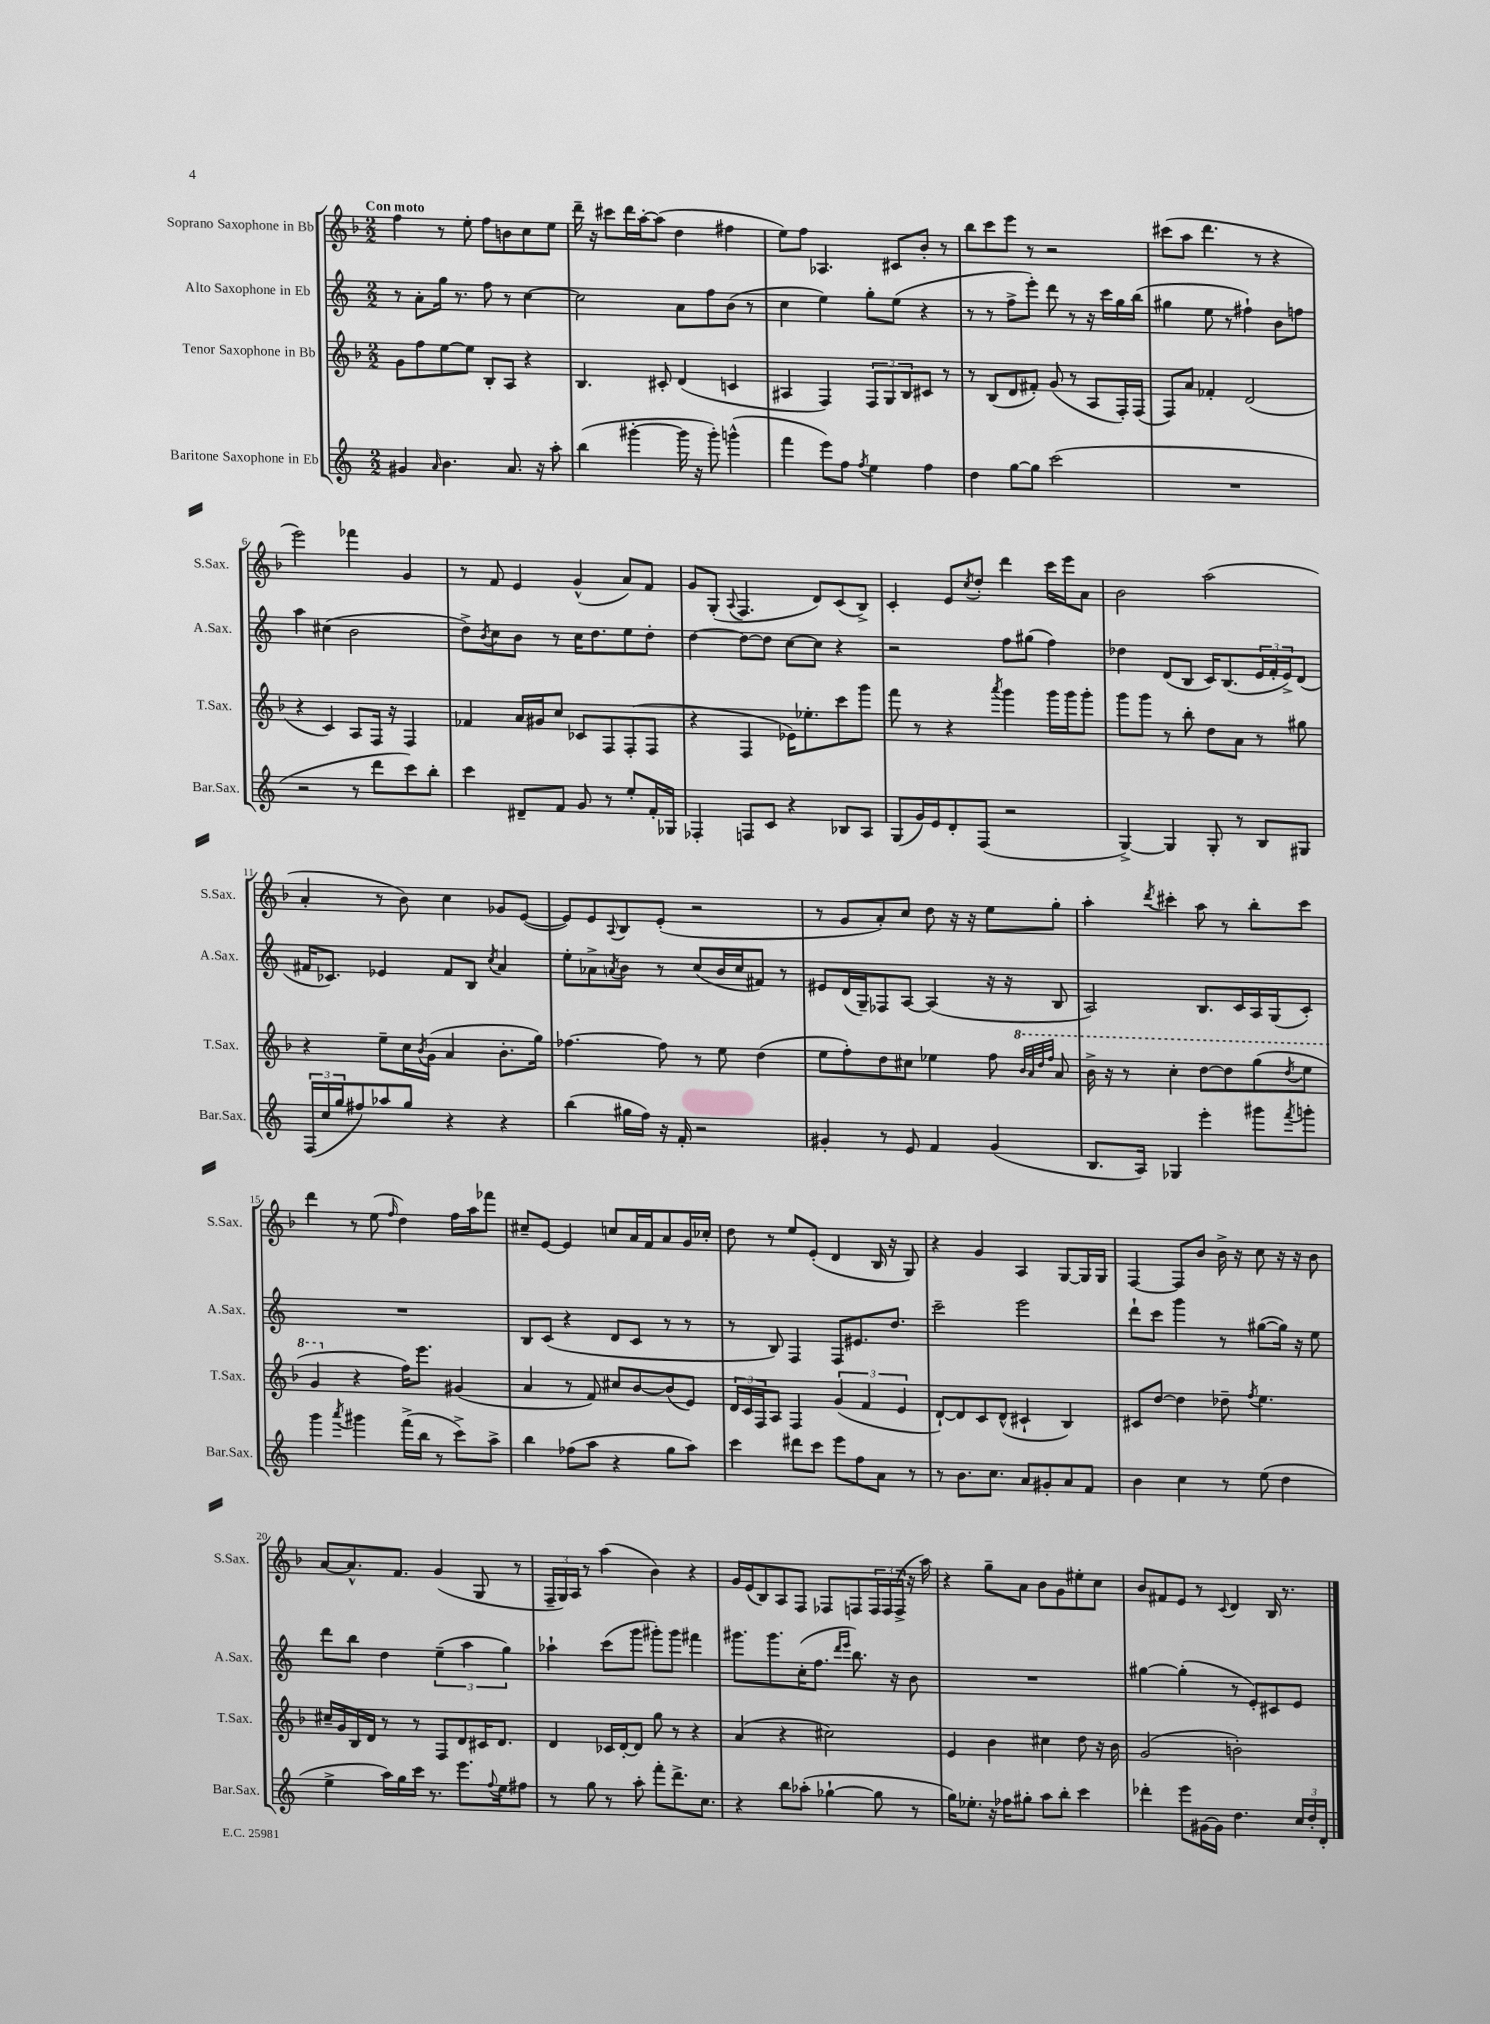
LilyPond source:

<<
\new StaffGroup <<
\new Staff = "s0" \with { instrumentName = "Soprano Saxophone in Bb" shortInstrumentName = "S.Sax." } {
    \clef treble \key f \major \numericTimeSignature \time 2/2 \tempo "Con moto"
    f''4 r8 e''8-. f''8 b'8 c''8 e''8 |
    d'''16-- r16 cis'''8 d'''16 a''16~-. a''8( d''4 fis''4 |
    e''8) f''8 aes4. cis'8 bes'8-. r8 |
    bes''8 c'''8 e'''8 r8 r2 |
    cis'''8( a''8 d'''4. r8 r4 |
    e'''2) fes'''4 g'4 |
    r8 f'8 e'4 g'4-^( a'8) f'8 |
    g'8 g8-.( \appoggiatura { a8 } f4. d'8) c'8( bes8->) |
    c'4-. e'8 \acciaccatura { c''8 } d''8-. d'''4 c'''16 e'''16 a'8 |
    bes'2 a''2( |
    a'4-. r8 bes'8) c''4 ges'8 e'8~( |
    e'8) e'8 \appoggiatura { a8 } bes8 e'8-.( r2 |
    r8 g'8 a'8-.) c''8 d''8 r16 r16 e''8 g''8-. |
    a''4-. \acciaccatura { d'''8 } cis'''4-. a''8 r8 bes''8-. cis'''8 |
    d'''4 r8 e''8( \grace { f''16 } d''4) f''16 a''16 fes'''8 |
    cis''8-- e'8~ e'4 c''8 a'16 f'16 a'8 g'16 ces''16-. |
    d''8 r8 e''8 e'8-.( d'4 bes16 r16 g8) |
    r4 g'4 a4 g8~ g16 g16 |
    f4~ f8 bes'8 bes'16-> r16 c''8 r16 r16 bes'8 |
    a'8~ a'8.-^ f'8. g'4( g8 r8 |
    \tuplet 3/2 { f16-- g16) a16 } r8 a''4( bes'4) r4 |
    g'16 e'16( bes8) a8 f8 fes8 f8 \tuplet 3/2 { f16 f16 f16->( } r16 a''16) |
    r4 g''8-- a'8 bes'8 g'8 eis''8-. c''8 |
    bes'8 fis'8 e'8 r8 \appoggiatura { c'8 } d'4 bes16 r8. \bar "|." |
}
\new Staff = "s1" \with { instrumentName = "Alto Saxophone in Eb" shortInstrumentName = "A.Sax." } {
    \clef treble \key c \major \numericTimeSignature \time 2/2
    r8 a'8-. g''16 r8. f''8 r8 c''4~ |
    c''2 a'8 f''8 b'8( r8 |
    c''4 e''4) g''8-. e''8( r4 |
    r8 r8 f''8-> e'''8-.) d'''8 r8 r16 c'''16 g''16 b''16( |
    gis''4 e''8 r8 fis''4-!) b'8 f''8 |
    a''4 cis''4( b'2 |
    d''8->) \acciaccatura { b'8 } c''8 b'8 r8 c''16 d''8. e''8 d''8-. |
    d''4~ d''8~ d''8 c''8~ c''8 r4 |
    r2 f''8 gis''8( f''4) |
    des''4 d'8( b8 c'16) b8.( \tuplet 3/2 { e'16 f'16-. e'16->) } d'8( |
    fis'16 ces'8.) ees'4 fis'8 b8 \acciaccatura { c''8 } a'4 |
    e''8-. aes'8-> \acciaccatura { a'8 } b'8 r8 c''8( b'16 c''16 fis'8) r8 |
    eis'8 d'16( g16--) fes8 a8~ a4( r16 r16 b8 |
    a2) b8. c'16 a16 g16( c'8-.) |
    R1 |
    b8 c'8( r4 d'8 c'8 r8 r8 |
    r8 b8) f4 f8 eis'8. d''8. |
    c'''2-- e'''2 |
    d'''8-! c'''8 g'''4 r8 gis''8~( gis''16) r16 e''8 |
    d'''8 b''8 d''4 \tuplet 3/2 { e''4--( a''4 g''4) } |
    aes''4-! c'''8( g'''8 gis'''8-.) gis'''8 fis'''4 |
    gis'''8. gis'''8. c''16-.( f''8. \grace { d'''16 e'''16 } b''8.) r16 b'8 |
    R1 |
    gis''4~ gis''4-.( r8 e'8-.) cis'8 e'8 \bar "|." |
}
\new Staff = "s2" \with { instrumentName = "Tenor Saxophone in Bb" shortInstrumentName = "T.Sax." } {
    \clef treble \key f \major \numericTimeSignature \time 2/2
    g'8 f''8 e''8~ e''8 bes8-. a8 r4 |
    bes4. cis'8-. d'4( c'4 |
    ais4 f4) \tuplet 3/2 { f8 g8 bes8 } cis'8 r8 |
    r8 bes8( d'8 fis'8-.) g'8( r8 a8 f16-.) f16( |
    f8) a'8 fes'4-. d'2( |
    r4 c'4) a8 f16 r16 f4 |
    fes'4 a'16 gis'16 c''8 ces'8 f8 f8-.( f8 |
    r4 f4 ees'16) ees''8.-. c'''8 g'''8 |
    f'''8 r8 r4 \acciaccatura { a'''8 } g'''4 g'''16 g'''16 g'''8-. |
    g'''8 g'''8 r8 bes''8-. d''8 a'8 r8 gis''8 |
    r4 e''8-- c''16 \acciaccatura { bes'8 } g'16( a'4 bes'8.-. g''16) |
    fes''4.~ fes''8 r8 e''8 d''4( |
    e''8 f''8-.) d''8 cis''8 ees''4 f''8 \ottava #1 \grace { bes''32 a''32 d'''32 f'''32 } a''8 |
    bes''16-> r16 r8 c'''4-. d'''8~ d'''8 g'''8( \acciaccatura { d'''8 } e'''8 |
    g''4 \ottava #0 r4 f''16) e'''8. gis'4( |
    a'4 r8 f'8) cis''8 bes'8~ bes'8( e'8) |
    \tuplet 3/2 { d'16 c'16 f16 } a8 f4 \tuplet 3/2 { g'4( f'4 e'4 } |
    d'8~-!) d'8 c'8 d'8-^( cis'4-! bes4) |
    cis'8 d''8~ d''4 des''8-- \acciaccatura { f''8 } e''4. |
    cis''16-- g'16 bes16 d'16 r8 r8 f8 d'8 cis'16 d'8. |
    d'4 ces'16 d'16~-. d'8 g''8 r8 r4 |
    a'4( r4 cis''2) |
    e'4 bes'4 cis''4 d''8 r16 bes'16 |
    g'2( b'2-.) \bar "|." |
}
\new Staff = "s3" \with { instrumentName = "Baritone Saxophone in Eb" shortInstrumentName = "Bar.Sax." } {
    \clef treble \key c \major \numericTimeSignature \time 2/2
    gis'4 \grace { a'16 } b'4. a'8. r16 a''8-. |
    b''4( gis'''4~-. gis'''16 r16 gis'''8-.) g'''4-^( |
    f'''4 e'''8) f''8 \acciaccatura { f''8 } e''4 f''4 |
    d''4 g''8~ g''8 c'''2( |
    R1 |
    r2 r8 d'''8 c'''8) b''8-. |
    c'''4 dis'8-- f'8 g'8 r8 e''8-. f'16-. ges16 |
    fes4-. f8 c'8 r4 bes8 a8 |
    g8( g'16) e'16 d'8-. f8( r2 |
    g4~->) g4 g8-. r8 b8 gis8 |
    \tuplet 3/2 { f16( c''16 g''16 } fis''8) aes''8 g''8 r4 r4 |
    b''4( gis''16 f''16) r16 f'16-. r2 |
    gis'4-. r8 e'8 f'4 gis'4( |
    b8. a16) ges4 e'''4-. gis'''8 \acciaccatura { f'''8 } g'''8-. |
    g'''4 \acciaccatura { a'''8 } gis'''4 f'''16->( b''16 r8 c'''8->) a''8-> |
    b''4 fes''8( a''8 r4 g''8 a''8) |
    c'''4 dis'''8 c'''8 e'''8 f''8 a'8 r8 |
    r8 b'8. c''8. a'8 gis'8-. a'8 f'8 |
    b'4 c''4 r8 e''8( d''4 |
    e''4-> a''16) g''16 c'''16 r8. e'''8. \appoggiatura { f''8 } e''16 fis''8 |
    r8 g''8 r8 a''8-. f'''8-. d'''8.-> c''8. |
    r4 b''8 aes''8-.( ges''4~-! ges''8 r8 |
    g''16) ees''8.-. r16 fes''16 gis''8-. a''8 b''8-. c'''4 |
    des'''4-. e'''8 gis'16~ gis'16 d''4. \tuplet 3/2 { c''16 d''16-. d'16-. } \bar "|." |
}
>>
>>
